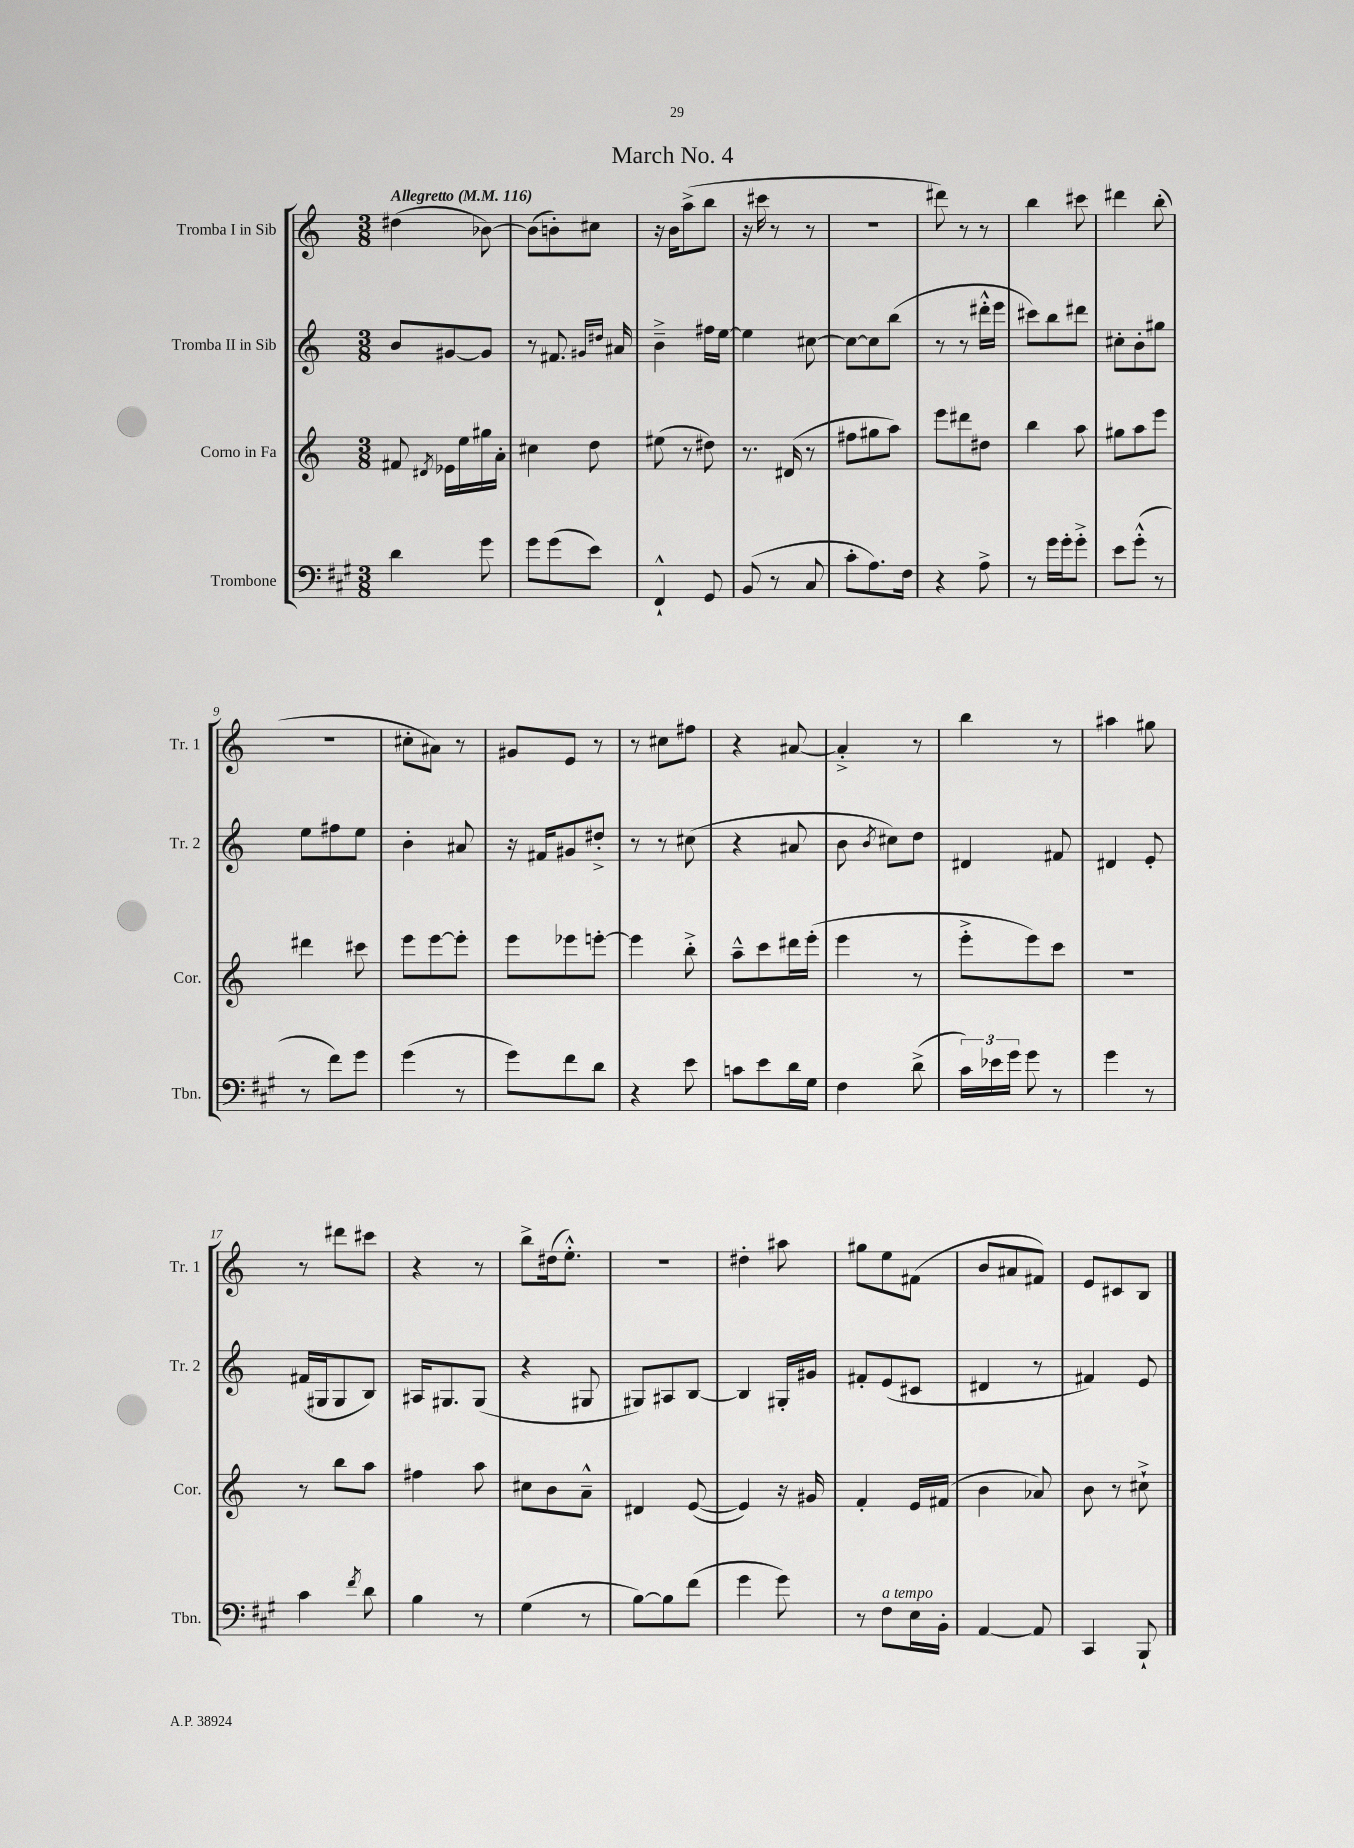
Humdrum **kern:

**kern	**kern	**kern	**kern
*part4	*part3	*part2	*part1
*staff4	*staff3	*staff2	*staff1
*I"Trombone	*I"Corno in Fa	*I"Tromba II in Sib	*I"Tromba I in Sib
*I'Tbn.	*I'Cor.	*I'Tr. 2	*I'Tr. 1
*clefF4	*clefG2	*clefG2	*clefG2
*k[f#c#g#]	*k[]	*k[]	*k[]
*M3/8	*M3/8	*M3/8	*M3/8
*MM116	*MM116	*MM116	*MM116
=1	=1	=1	=1
!	!	!	!LO:TX:a:B:t=Allegretto
4d\	8f#X/	8b/L	(4dd#X\
.	8qd#X/	.	.
.	16e-X\LL	[8g#X/	.
.	16ee\	.	.
8g#\	16gg#X\	8g#/J]	[8b-X\)
.	16a'\JJ	.	.
=2	=2	=2	=2
8g#\L	4cc#X\	8r	(8b-\L]
(8g#\	.	8.f#X/	8bn'\)
8e\J)	8dd\	.	8cc#X\J
.	.	16qqg#X/LL	.
.	.	16qqdd#X/JJ	.
.	.	16a#X/	.
=3	=3	=3	=3
4FF#`^^/	(8ee#X\	4b~^\	16r
.	.	.	16b\KL
.	8r	.	(8aa^\
8GG#/	8dd#X\)	16ff#X\LL	8bb\J
.	.	[16ee\JJ	.
=4	=4	=4	=4
(8BB/	8.r	4ee\]	16r
.	.	.	16ccc#X\
8r	.	.	8r
.	(16d#X/	.	.
8C#/	8r	[8cc#X\	8r
=5	=5	=5	=5
8c#'\L	8ff#X\L	8cc#\L_	4.r
8.A\)	8gg#X\	8cc#\]	.
.	8aa\J)	(8bb\J	.
16F#\Jk	.	.	.
=6	=6	=6	=6
4r	8eee\L	8r	8ddd#X\)
.	8ddd#X\	8r	8r
8A^\	8dd#X\J	16ddd#X'^^\LL	8r
.	.	16eee\JJ	.
=7	=7	=7	=7
8r	4bb\	8ccc#X\L)	4bb\
16g#\LL	.	8bb\	.
16g#'\J	.	.	.
8g#'^\J	8aa\	8ddd#X\J	8ccc#X\
=8	=8	=8	=8
8e\L	8gg#X\L	8cc#X'\L	4ddd#X\
(8g#'^^\J	8aa\	8b'\	.
8r	8eee\J	8gg#X\J	(8bb'\
!!LO:LB:g=z
=9	=9	=9	=9
8r	4ddd#X\	8ee\L	4.r
8f#\L)	.	8ff#X\	.
8g#\J	8ccc#X\	8ee\J	.
=10	=10	=10	=10
(4g#\	8eee\L	4b'\	8cc#X'\L
.	[8eee\	.	8a#X\J)
8r	8eee'\J]	8a#X/	8r
=11	=11	=11	=11
8g#\L)	8eee\L	16r	8g#X/L
.	.	16f#X/KL	.
8f#\	8eee-X\	8g#X/	8e/J
8d\J	[8eeen'\J	8dd#X'^/J	8r
=12	=12	=12	=12
4r	4eee\]	8r	8r
.	.	8r	8cc#X\L
8e\	8bb'^\	(8cc#X\	8ff#X\J
=13	=13	=13	=13
8cn\L	8aa~^^\L	4r	4r
8e\	8ccc\	.	.
16d\L	16ddd#X\L	8a#X/	[8a#X/
16G#\JJ	(16eee'\JJ	.	.
=14	=14	=14	=14
4F#\	4eee\	8b\	4a#'^/]
.	.	8qb/	.
.	.	8cc#X\L)	.
(8d^\	8r	8dd\J	8r
=15	=15	=15	=15
24c#\LL)	8eee'^\L	4d#X/	4bb\
24e-X\	.	.	.
24g#\JJ	.	.	.
8g#\	8eee\)	.	.
8r	8ccc\J	8f#X/	8r
=16	=16	=16	=16
4g#\	4.r	4d#X/	4aa#X\
8r	.	8e'/	8gg#X\
!!LO:LB:g=z
=17	=17	=17	=17
4c#\	8r	(16f#X/LL	8r
.	.	16G#X/J	.
.	8bb\L	8G#/	8ddd#X\L
8qf#/	.	.	.
8d\	8aa\J	8B/J)	8ccc#X\J
=18	=18	=18	=18
4B\	4ff#X\	16A#X/KL	4r
.	.	8.G#X/	.
8r	8aa\	(8G#/J	8r
=19	=19	=19	=19
(4G#\	8cc#X\L	4r	8bb^\L
.	8b\	.	(16dd#X\k
.	.	.	8.ee'^^\J)
8r	8a~^^\J	8G#X/	.
=20	=20	=20	=20
[8B\L)	4d#X/	8G#X/L)	4.r
8B\]	.	8A#X/	.
(8f#\J	([8e/	[8B/J	.
=21	=21	=21	=21
4g#\	4e/])	4B/]	4dd#X'\
8g#\)	16r	16G#X'/LL	8aa#X\
.	16g#X/	16g#X/JJ	.
=22	=22	=22	=22
8r	4f'/	8f#X'/L	8gg#X\L
!LO:TX:a:i:t=a tempo	!	!	!
8F#\L	.	(8e/	8ee\
16E\L	16e/LL	8c#X/J	(8f#X\J
16BB'\JJ	(16f#X/JJ	.	.
=23	=23	=23	=23
[4AA/	4b\	4d#X/	8b/L
.	.	.	8a#X/
8AA/]	8a-X/)	8r	8f#X/J)
=24	=24	=24	=24
4CC#/	8b\	4f#X/)	8e/L
.	8r	.	8c#X/
8BBB`/	8cc#X`^\	8e/	8B/J
==	==	==	==
*-	*-	*-	*-
